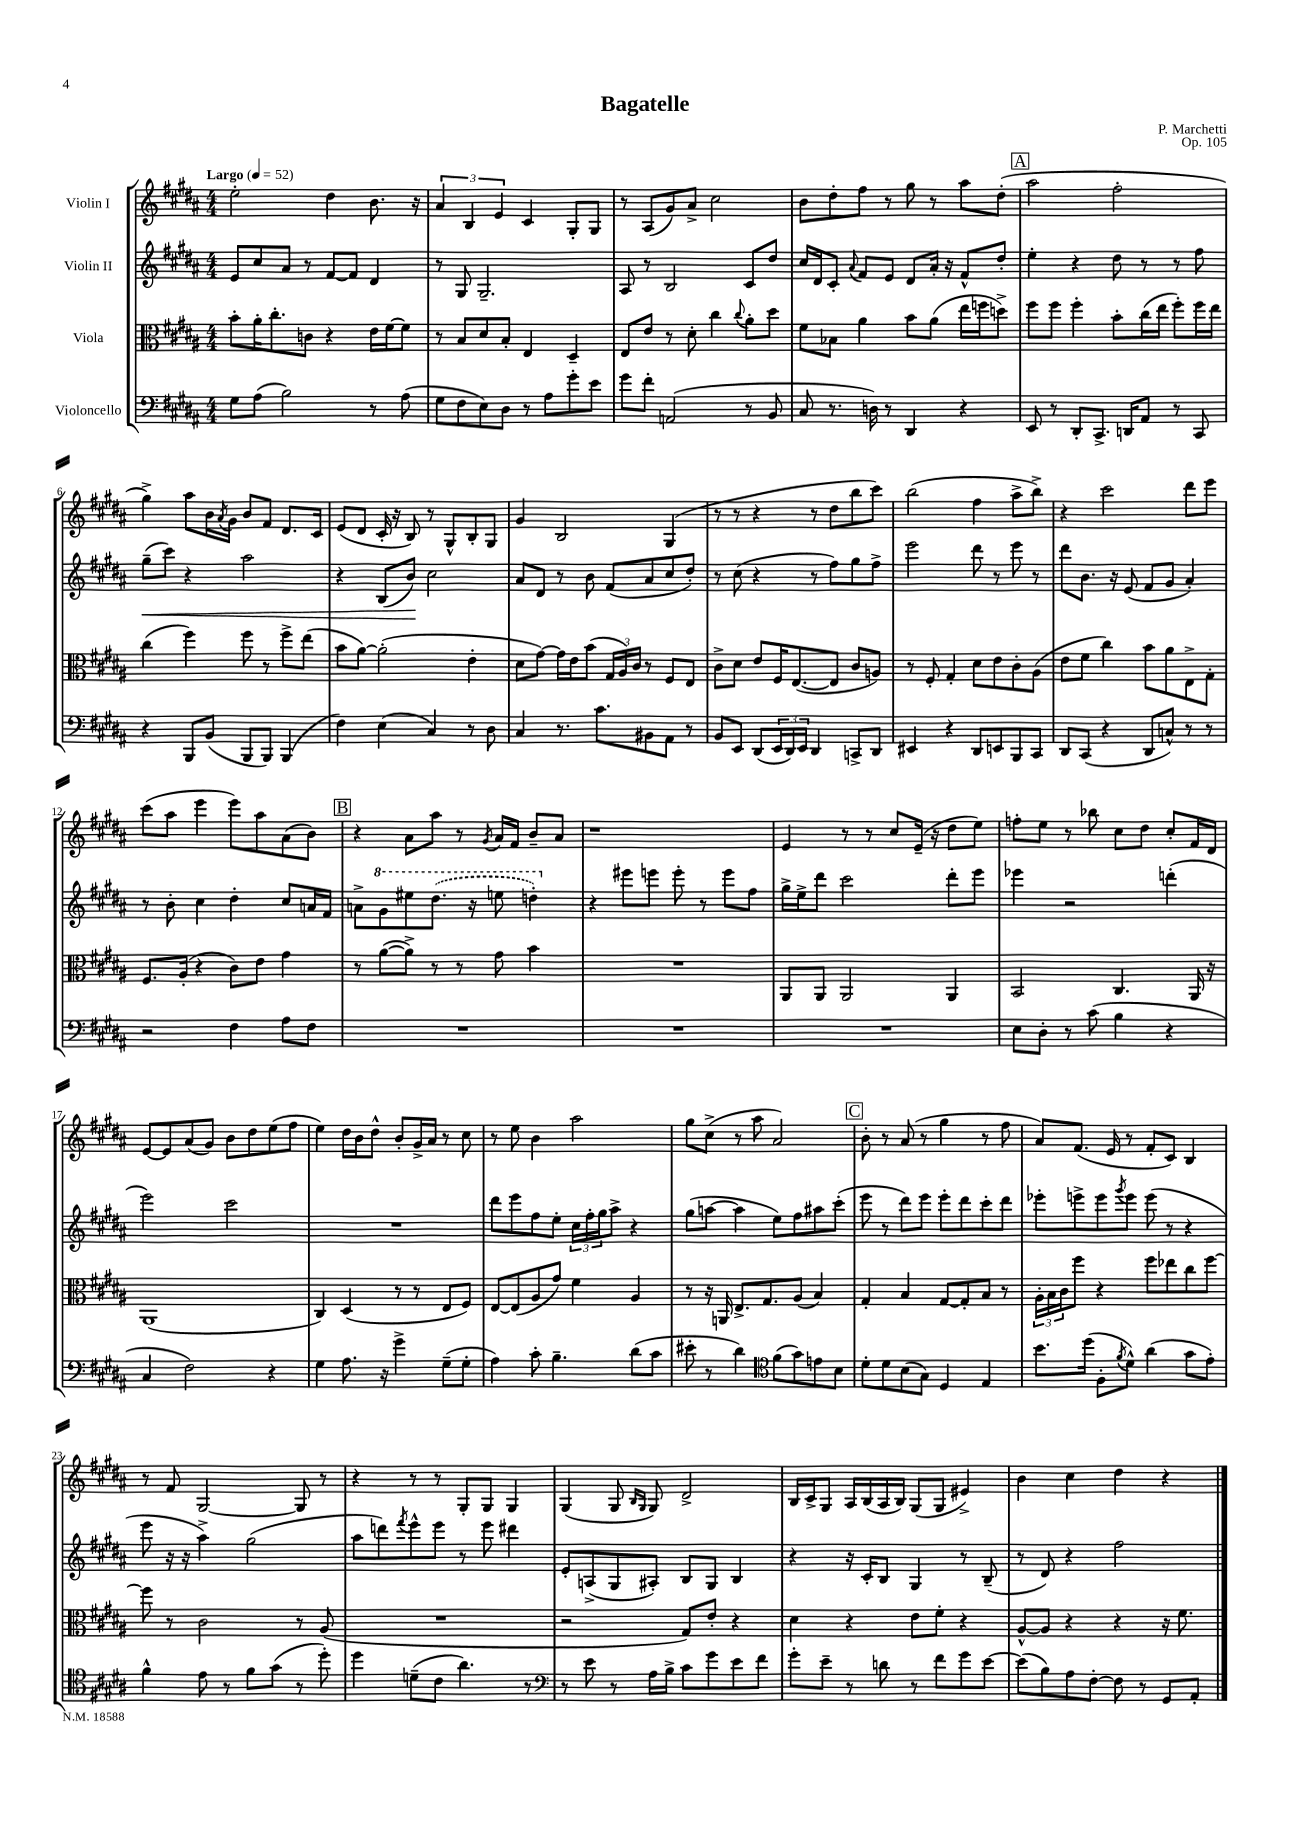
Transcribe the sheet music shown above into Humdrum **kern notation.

**kern	**kern	**kern	**kern
*staff4	*staff3	*staff2	*staff1
*clefF4	*clefC3	*clefG2	*clefG2
*k[f#c#g#d#a#]	*k[f#c#g#d#a#]	*k[f#c#g#d#a#]	*k[f#c#g#d#a#]
*M4/4	*M4/4	*M4/4	*M4/4
*MM52	*MM52	*MM52	*MM52
8G#	8b'	8e	2ee'
(8A#	16a#'	8cc#	.
.	8.cc#'	.	.
2B)	.	8a#	.
.	8c	8r	.
.	4r	[8f#	4dd#
.	.	8f#]	.
8r	16e	4d#	8.b
.	[16f#	.	.
(8A#	8f#]	.	.
.	.	.	16r
=	=	=	=
8G#	8r	8r	6a#
8F#	8B	8G#	.
.	.	.	6B
8E)	8d#	2.G#~	.
.	.	.	6e
8D#	8B'	.	.
8r	4E	.	4c#
8A#	.	.	.
8g#'	4D#~	.	8G#'
8e	.	.	8G#
=	=	=	=
8g#	8E	8A#	8r
8f#'	8e	8r	(8A#
(2AA	8r	2B	8g#)
.	8d#'	.	8a#^
.	4cc#	.	2cc#
.	8qqcc#	.	.
8r	8a#'	8c#	.
8BB	8dd#	8dd#	.
=	=	=	=
8C#	8f#	16cc#	8b
.	.	16d#	.
8.r	8B-	8c#'	8dd#'
.	.	8qqa#	.
.	4a#	8f#	8ff#
16D)	.	.	.
8r	.	8e	8r
4DD#	8b	8d#	8gg#
.	(8a#	16a#'	8r
.	.	16r	.
4r	16ee	8f#^^	8aa#
.	16ff	.	.
.	8dd^)	8dd#'	(8dd#'
=	=	=	=
8EE	8ff#	4ee'	2aa#
8r	8ff#	.	.
8DD#'	4ff#'	4r	.
8.CC#^	.	.	.
.	8b'	8dd#	2ff#'
16DD	.	.	.
8AA#	(16cc#	8r	.
.	16ee	.	.
8r	8ff#')	8r	.
8CC#	16ff#	8ff#	.
.	16ee	.	.
=	=	=	=
4r	(4cc#	(8gg#~	4gg#^)
.	.	8ccc#)	.
8BBB	4ff#)	4r	8aa#
(8BB	.	.	16b
.	.	.	8qa#
.	.	.	16g#
8BBB	8ff#	2aa#	8b
8BBB)	8r	.	8f#
(4BBB	8ff#^	.	8.d#
.	(8ee	.	.
.	.	.	16c#
=	=	=	=
4F#)	8b	4r	(8e
.	[8a#)	.	8d#
(4E	(2a#']	(8B	16c#'
.	.	.	16r
.	.	8b)	8B)
4C#)	.	2cc#	8r
.	.	.	8G#^^
8r	4e'	.	8B'
8D#	.	.	8G#
=	=	=	=
4C#	8d#	8a#	4g#
.	[8g#)	8d#	.
8.r	16g#]	8r	2B
.	16e	.	.
.	(8b	8b	.
8.c#	.	.	.
.	24G#	(8f#	.
.	24A#)	.	.
.	24c#	.	.
8BB#	8r	8a#	.
8AA#	8F#	8cc#	(4G#
8r	8E	8dd#')	.
=	=	=	=
8BB	8c#^	8r	8r
8EE	8d#	(8cc#	8r
(8DD#	8e	4r	4r
24EE	16F#	.	.
24DD#)	.	.	.
.	([8.E	.	.
24EE	.	.	.
4DD#	.	8r	8r
.	8E]	8ff#)	8dd#
8CC^	8c#	8gg#	8bb
8DD#	8A)	8ff#^	8ccc#)
=	=	=	=
4EE#	8r	2eee	(2bb
.	8F#'	.	.
4r	4G#'	.	.
8DD#	8d#	8ddd#	4ff#
8EE	8e	8r	.
8BBB	8c#'	8eee	8aa#^
8CC#	(8A#	8r	8bb^)
=	=	=	=
8DD#	8e	8ddd#	4r
(8CC#	8f#	8.b	.
4r	4cc#)	.	2ccc#
.	.	16r	.
.	.	(8e	.
8DD#	8b	8f#	.
8C^^)	8a#	8g#	.
8r	8E^	4a#')	8ddd#
8r	8G#'	.	8eee
=	=	=	=
2r	8.F#	8r	(8ccc#
.	.	8b'	8aa#
.	(16A#'	.	.
.	4r	4cc#	4eee
4F#	8c#)	4dd#'	8eee)
.	8e	.	8aa#
8A#	4g#	8cc#	(8a#
8F#	.	16a	8b)
.	.	16f#	.
=	=	=	=
1r	8r	8a^	4r
.	([8a#	8gg#	.
.	8a#^])	8eee#	8a#
.	8r	(8.ddd#	8aa#
.	8r	.	8r
.	.	16r	.
.	.	.	8qg#
.	8g#	8eee	16a#
.	.	.	16f#
.	4b	4ddd')	8b~
.	.	.	8a#
=	=	=	=
1r	1r	4r	1r
.	.	8eee#	.
.	.	8eee	.
.	.	8eee'	.
.	.	8r	.
.	.	8eee	.
.	.	8ff#	.
=	=	=	=
1r	8AA#	16gg#^	4e
.	.	16ee^	.
.	8AA#	8ddd#	.
.	2AA#	2ccc#	8r
.	.	.	8r
.	.	.	8cc#
.	.	.	(16e~
.	.	.	16r
.	4AA#	8ddd#'	8dd#
.	.	8eee	8ee)
=	=	=	=
8E	2BB	4eee-	8ff'
8D#'	.	.	8ee
8r	.	2r	8r
(8c#	.	.	8bb-
4B	4.C#	.	8cc#
.	.	.	8dd#
4r	.	(4ddd'	8cc#'
.	16AA#	.	16f#
.	16r	.	16d#
=	=	=	=
4C#	(1AA#	2eee)	[8e
.	.	.	8e]
2F#)	.	.	(8a#
.	.	.	8g#)
.	.	2ccc#	8b
.	.	.	8dd#
4r	.	.	(8ee
.	.	.	8ff#
=	=	=	=
4G#	4C#)	1r	4ee)
8.A#	(4D#	.	16dd#
.	.	.	16b
.	.	.	8dd#^^
16r	.	.	.
4g#^	8r	.	8b'
.	8r	.	16g#^
.	.	.	16a#
(8G#~	8E	.	8r
8G#'	8F#)	.	8cc#
=	=	=	=
4A#)	[8E	8ddd#	8r
.	(8E]	8eee	8ee
8c#'	8A#	8ff#	4b
4.B~	8g#)	8ee'	.
.	4f#	24cc#	2aa#
.	.	24ff#'	.
.	.	24gg#	.
.	.	8aa#^	.
(8d#	4A#	4r	.
8c#	.	.	.
=	=	=	=
8e#'	8r	(8gg#	8gg#
8r	16r	[8aa	(8cc#^
.	16AA	.	.
4d#)	8.E^	4aa]	8r
.	.	.	8aa#
.	8.G#	.	.
*clefC4	*	*	*
(8f#	.	8ee)	2a#)
8g#)	(8A#	8ff#	.
8e	4B)	8aa#	.
8B	.	(8ccc#'	.
=	=	=	=
8d#'	4G#'	8eee	8b'
8d#	.	8r	8r
(8B	4B	8ddd#)	(8a#
8G#)	.	8eee	8r
4D#	[8G#	8eee'	4gg#
.	8G#']	8ddd#	.
4E	8B	8ccc#'	8r
.	8r	8ddd#	8ff#
=	=	=	=
8.b	24A#'	8eee-'	8a#)
.	24B	.	.
.	24c#	.	.
.	8ff#	8eee^	(8.f#
(16dd#	.	.	.
8F#'	4r	8eee	.
.	.	.	16e
8qf#	.	8qggg#	.
8d#^^)	.	8eee	8r
(4a#	8ff#	(8eee	8f#'
.	8ee-	8r	8c#)
8g#	8cc#	4r	4B
8e')	[8ff#	.	.
=	=	=	=
4f#^^	8ff#]	8eee	8r
.	8r	16r	8f#
.	.	16r	.
8e	2c#	4aa#^)	[2G#
8r	.	.	.
8f#	.	(2gg#	.
(8g#	.	.	.
8r	8r	.	8G#]
8dd#')	(8A#	.	8r
=	=	=	=
4dd#	1r	8aa#	4r
.	.	8ddd)	.
.	.	8qfff#	.
(8d~	.	8eee^^	8r
8c#	.	8eee	8r
4.a#)	.	8r	8G#'
.	.	8eee	8G#
.	.	4ddd#	4G#
8r	.	.	.
=	=	=	=
*clefF4	*	*	*
8r	2r	8e'	(4G#
8e	.	(8A^	.
8r	.	8G#	8G#
.	.	.	16qqB
.	.	.	16qqG#
16A#	.	8A#')	8G#)
16B^	.	.	.
8c#	8G#)	8B	2d#^
8g#	8e'	8G#	.
8e	4r	4B	.
8f#	.	.	.
=	=	=	=
8g#'	4d#	4r	16B
.	.	.	16c#^
8e~	.	.	8G#
8r	4r	16r	16A#
.	.	16c#'	(16B
8d	.	8B	16A#
.	.	.	16B)
8r	8e	4G#	(8G#
8f#	8f#'	.	8G#
8g#	4r	8r	4e#^)
[8e	.	(8B~	.
=	=	=	=
(8e]	[8A#^^	8r	4b
8B)	8A#]	8d#)	.
8A#	4r	4r	4cc#
[8F#'	.	.	.
8F#]	4r	2ff#	4dd#
8r	.	.	.
8GG#	16r	.	4r
.	8.f#	.	.
8AA#'	.	.	.
==	==	==	==
*-	*-	*-	*-
